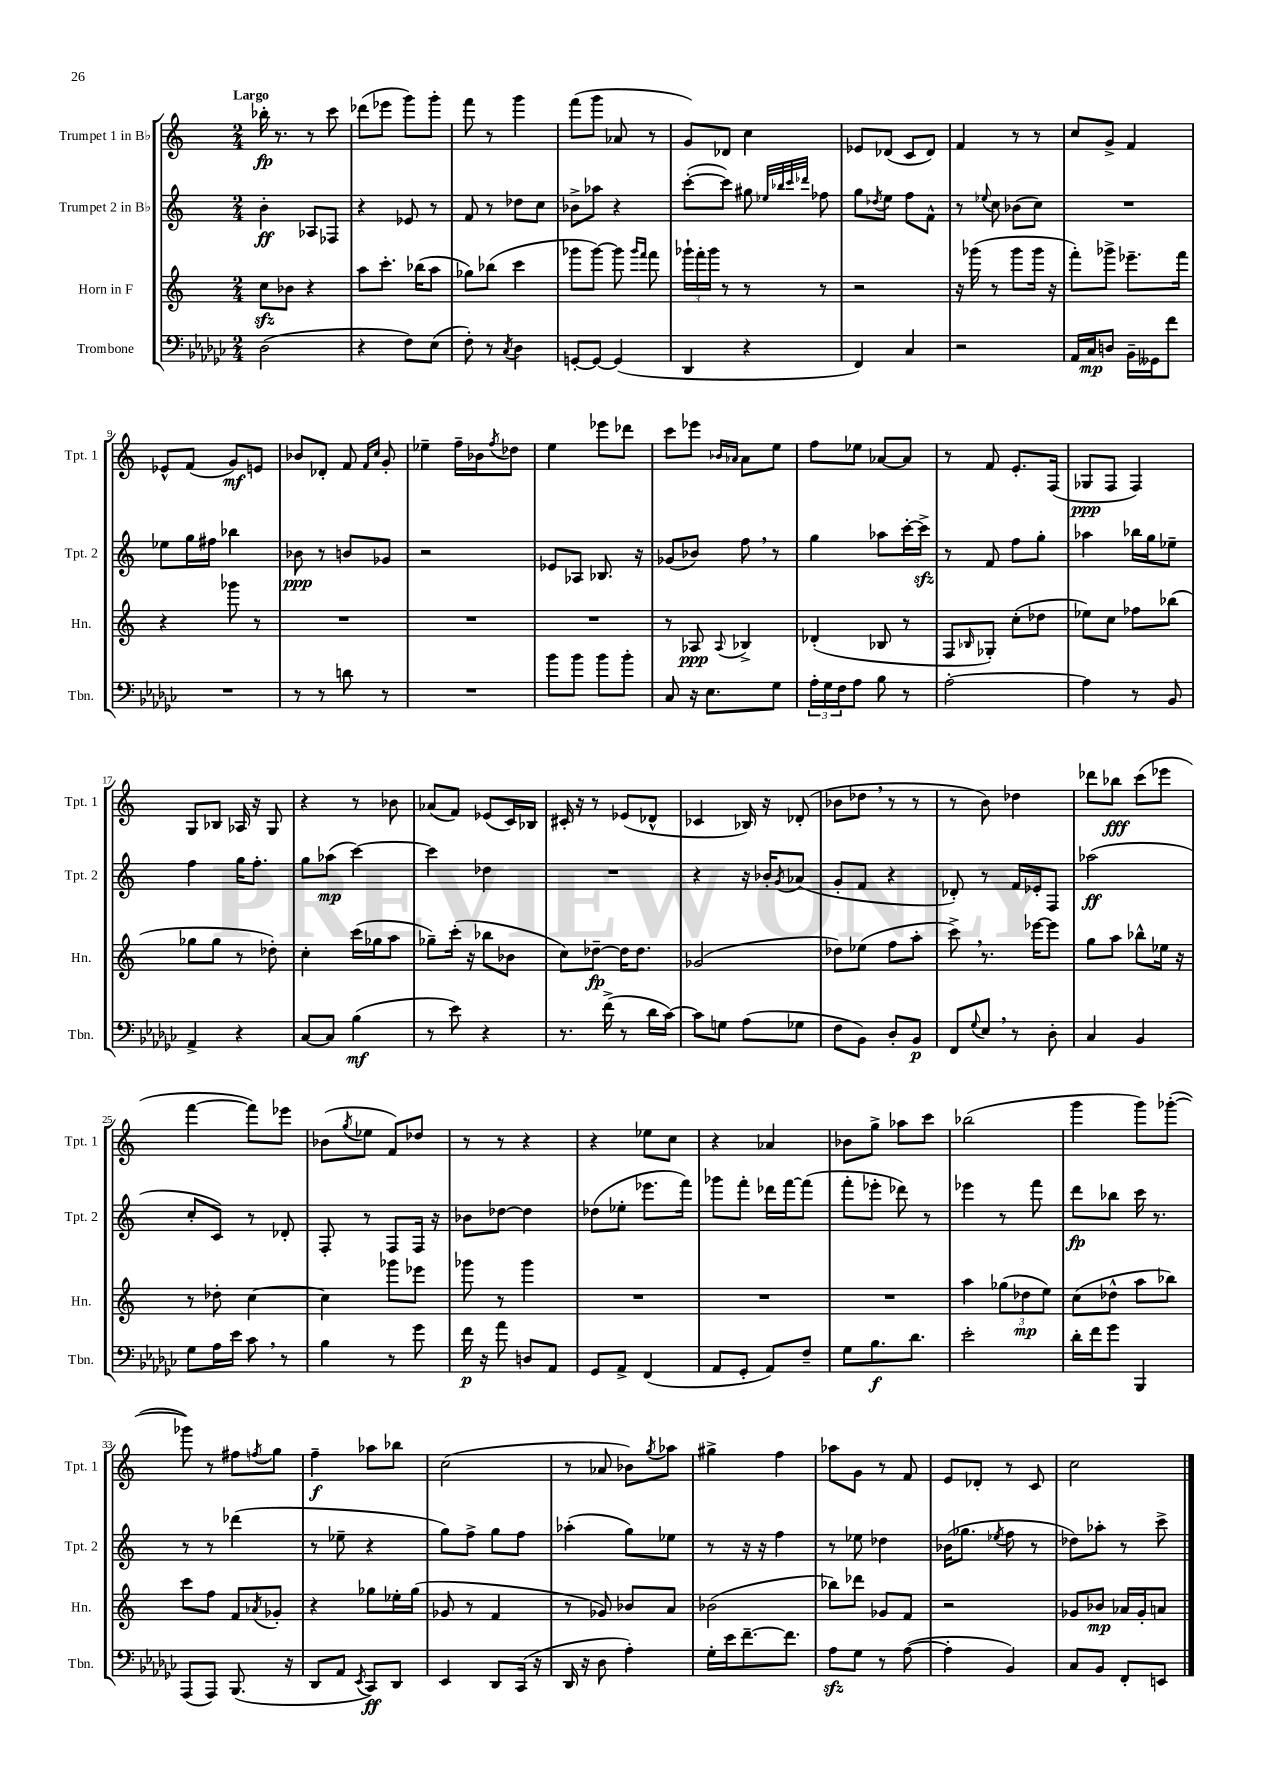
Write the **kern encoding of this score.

**kern	**kern	**kern	**kern
*staff4	*staff3	*staff2	*staff1
*clefF4	*clefG2	*clefG2	*clefG2
*k[b-e-a-d-g-c-]	*k[]	*k[]	*k[]
*M2/4	*M2/4	*M2/4	*M2/4
(2D-	8cc	4b'	16bb-'
.	.	.	8.r
.	8b-	.	.
.	4r	8A-	8r
.	.	8F-	8ccc
=	=	=	=
4r	8aa	4r	(8ddd-
.	8.ccc'	.	8eee-
8F)	.	8e-	8ggg)
.	(16bb-	.	.
(8E-	8aa	8r	8ggg'
=	=	=	=
8F')	8gg-)	8f	8fff
8r	(8bb-	8r	8r
8qC-	.	.	.
4D-	4ccc	8dd-	4ggg
.	.	8cc	.
=	=	=	=
[8GG'	8ggg-	8b-^	(8fff
8GG_	[8ggg-)	8aa-	8ggg
(4GG]	8ggg-]	4r	8a-
.	16qqggg-	.	.
.	16qqfff	.	.
.	8fff	.	8r
=	=	=	=
4DD-	24ggg-`	([8ccc'	8g)
.	24fff'	.	.
.	24ggg-	.	.
.	8r	8ccc])	8d-
4r	8r	8gg#	4cc
.	.	32qqee-	.
.	.	32qqbb-	.
.	.	32qqccc	.
.	.	32qqddd-	.
.	8r	8ff-	.
=	=	=	=
4FF)	2r	8gg	8e-
.	.	8qdd-	.
.	.	8ee	(8d-
4C-	.	8ff	8c
.	.	8f^^	8d-)
=	=	=	=
2r	16r	8r	4f
.	(16ggg-	.	.
.	.	8qqee-	.
.	8r	8cc	.
.	8ggg-	(8b-	8r
.	16ggg-	8cc)	8r
.	16r	.	.
=	=	=	=
16AA-	8fff')	2r	8cc
16C-	.	.	.
8D	8ggg-^	.	8g^
16BB-~	8.eee-~	.	4f
16GG--	.	.	.
8f	.	.	.
.	16fff	.	.
=	=	=	=
2r	4r	8ee-	8e-^^
.	.	16gg	(8f
.	.	16ff#	.
.	8ggg-	4bb-	8g)
.	8r	.	8e
=	=	=	=
8r	2r	8b-	8b-
8r	.	8r	8d-'
8d	.	8b	8f
.	.	.	16qqf
.	.	.	16qqcc
8r	.	8g-	8g'
=	=	=	=
2r	2r	2r	4ee-~
.	.	.	16ff~
.	.	.	16b-
.	.	.	8qff
.	.	.	8dd-
=	=	=	=
8b-	2r	8e-	4ee
8b-	.	8A-	.
8b-	.	8.B-	8eee-
8b-'	.	.	8ddd-
.	.	16r	.
=	=	=	=
8C-	8r	(8g-	8ccc
16r	8A-	8b-)	8eee-
8.E-	.	.	.
.	.	.	16qqb-
.	8qqA-	.	16qqa-
.	4B-^	8ff	8a-
8G-	.	8r	8ee
=	=	=	=
24A-'	(4d-'	4gg	8ff
24G-	.	.	.
24F	.	.	.
8A-	.	.	8ee-
8B-	8B-	8aa-	[8a-
8r	8r	[16ccc'	8a-]
.	.	16ccc^]	.
=	=	=	=
[2A-'	8F	8r	8r
.	16qqB-	.	.
.	8G-')	8f	8f
.	(8cc'	8ff	8.e'
.	8dd-	8gg'	.
.	.	.	(16F
=	=	=	=
4A-]	8ee-)	4aa-	8G-
.	8cc	.	8F
8r	8ff-	16bb-	4F)
.	.	16gg	.
8BB-	(8bb-	8ee-~	.
=	=	=	=
4AA-^	8gg-	4ff	8G
.	8gg-	.	8B-
4r	8r	16gg	16A-
.	.	8.ff'	16r
.	8dd-')	.	8G
=	=	=	=
[8C-	4cc'	8gg	4r
8C-]	.	(8aa-	.
(4B-	(16ccc	[4ccc)	8r
.	16gg-	.	.
.	8aa	.	8b-
=	=	=	=
8r	8gg-~)	4ccc]	(8a-
8e-)	(16ccc'	.	8f)
.	16r	.	.
4r	8bb-	4dd-	(8e-
.	8b-	.	16c)
.	.	.	16B-
=	=	=	=
8.r	8cc)	2r	16c#'
.	.	.	16r
.	[8dd-~	.	8r
(16f^	.	.	.
8r	16dd-]	.	(8e-
.	8.dd-	.	.
16d-	.	.	8d-^^
[16c-)	.	.	.
=	=	=	=
8c-]	(2g-	4r	4c-
8G	.	.	.
(8A-	.	16r	16B-)
.	.	16b-'	16r
.	.	8qg	.
8G-	.	(8a-	(8d-'
=	=	=	=
8F	8dd-)	8g'	8b-
8BB-)	(8ee-	8f	8dd-
8D-'	8ff	4r	8r
8BB-	8aa'	.	8r
=	=	=	=
8FF	8ccc^)	8d-')	8r
8qqG-	.	.	.
8E-	8.r	8r	8b)
8r	.	16f	4dd-
.	[16eee-	16e-'	.
8D-'	8eee-]	8F	.
=	=	=	=
4C-	8gg	(2aa-	8ddd-
.	8aa	.	8bb-
4BB-	8bb-^^	.	(8ccc
.	16ee-	.	8eee-
.	16r	.	.
=	=	=	=
8G-	8r	8cc'	[4fff
16A-	8dd-'	8c)	.
16e-	.	.	.
8c-	[4cc	8r	8fff])
8r	.	8d-'	8eee-
=	=	=	=
4B-	4cc]	8F'	(8b-
.	.	.	8qgg
.	.	8r	8ee-
8r	8ggg-	8F	8f)
8g-	8eee-	16F	8dd-
.	.	16r	.
=	=	=	=
16f	8ggg-	8b-	8r
16r	.	.	.
8a-	8r	[8dd-	8r
8D	4ggg-	4dd-]	4r
8AA-	.	.	.
=	=	=	=
8GG-	2r	(8dd-	4r
8AA-^	.	8ee-'	.
(4FF	.	8.eee-	8ee-
.	.	.	8cc
.	.	16fff)	.
=	=	=	=
8AA-	2r	8ggg-	4r
8GG-'	.	8fff'	.
8AA-)	.	16ddd-	4a-
.	.	[16fff	.
8F~	.	(8fff]	.
=	=	=	=
8G-	2r	8fff'	8b-
8.B-	.	8eee-'	8gg^
.	.	8ddd-)	8aa-
8.d-	.	.	.
.	.	8r	8ccc
=	=	=	=
2e-'	4aa	4eee-	(2bb-
.	(12gg-	8r	.
.	12dd-	.	.
.	.	8fff	.
.	12ee)	.	.
=	=	=	=
16d-'	(8cc	8ddd	4ggg
16f	.	.	.
8g-	8dd-^^	8bb-	.
4BBB-	8aa	16ccc	8ggg)
.	.	8.r	.
.	8bb-)	.	([8ggg-'
=	=	=	=
(8AAA-	8ccc	8r	8ggg-])
8AAA-)	8ff	8r	8r
(8.BBB-	8f	(4ddd-	8ff#
.	8qa-	.	8qff
.	8g-'	.	8gg
16r	.	.	.
=	=	=	=
8DD-	4r	8r	4ff~
8AA-	.	8ee-~	.
8qEE-	.	.	.
8CC-)	8gg-	4r	8aa-
8DD-	16ee-'	.	8bb-
.	(16gg-	.	.
=	=	=	=
4EE-	8g-	8gg)	(2cc
.	8r	8ff^	.
8DD-	4f	8gg	.
(16CC-	.	8ff	.
16r	.	.	.
=	=	=	=
16DD-	8r	(4aa-'	8r
16r	.	.	.
8D-	8g-)	.	8a-
4A-')	8b-	8gg)	8b-)
.	.	.	8qgg
.	8a	8ee-	8aa-
=	=	=	=
16G-'	(2b-	8r	4gg#^
16e-	.	.	.
[8.f~	.	16r	.
.	.	16r	.
.	.	4ff	4ff
8.f]	.	.	.
=	=	=	=
8A-	8bb-)	8r	8aa-
8G-	8ddd-	8ee-	8g
8r	8g-	4dd-	8r
([8A-	8f	.	8f
=	=	=	=
4A-']	2r	(16b-	8e
.	.	8.gg-	.
.	.	.	8d-'
.	.	8qee-	.
4BB-)	.	8ff	8r
.	.	8r	8c
=	=	=	=
8C-	8g-	8dd-)	2cc
8BB-	8b-	8aa-'	.
8FF'	16a-	8r	.
.	16g-'	.	.
8EE	8a	8ccc^	.
==	==	==	==
*-	*-	*-	*-
